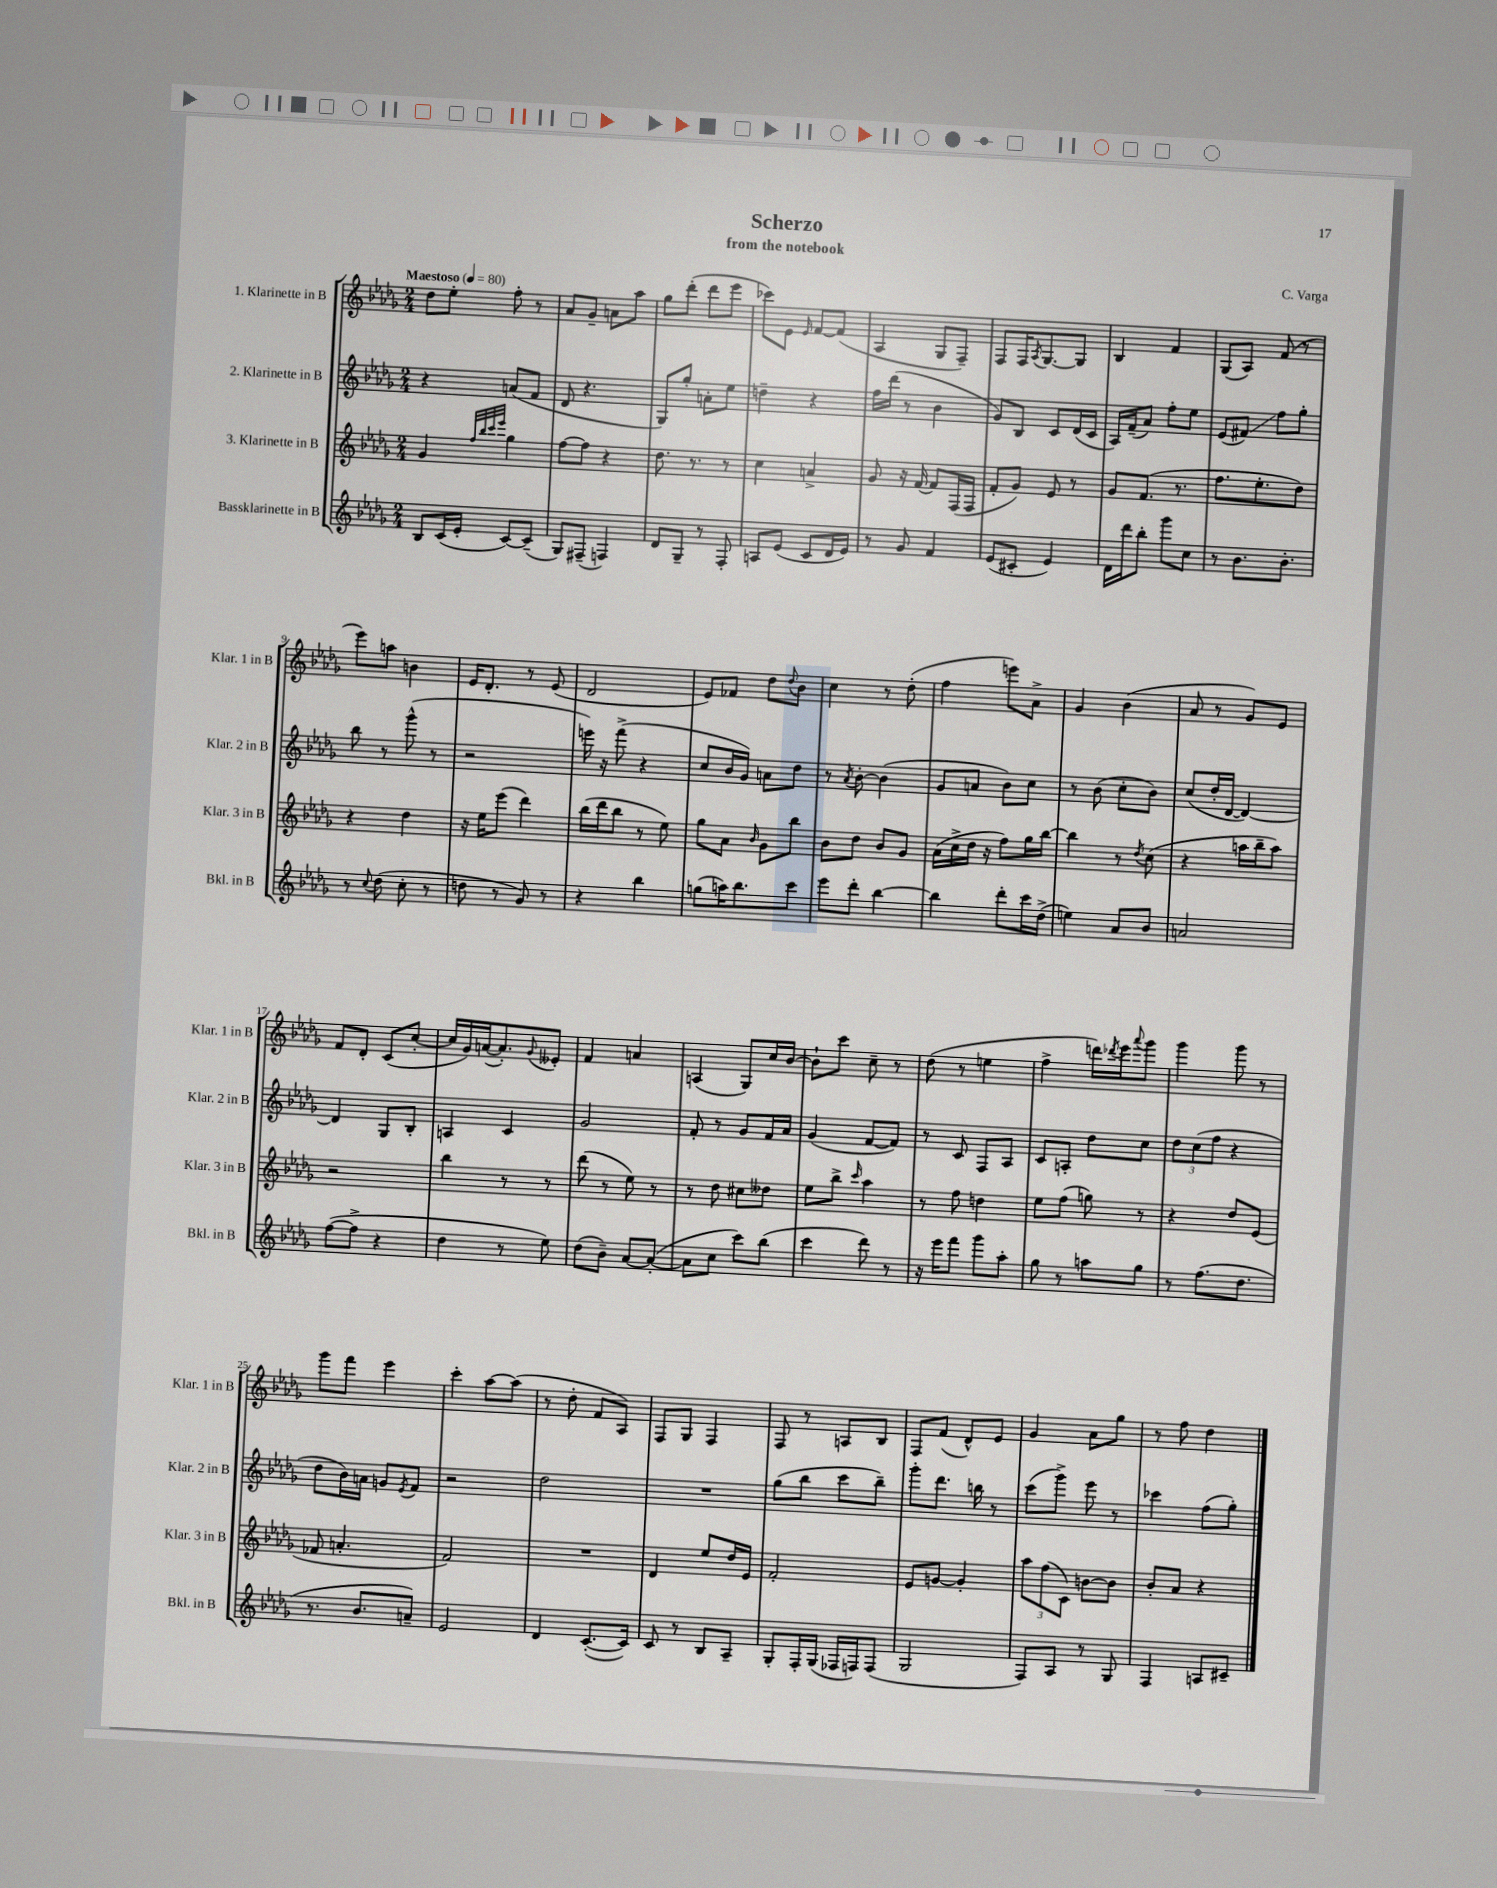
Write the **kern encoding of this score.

**kern	**kern	**kern	**kern
*staff4	*staff3	*staff2	*staff1
*clefG2	*clefG2	*clefG2	*clefG2
*k[b-e-a-d-g-]	*k[b-e-a-d-g-]	*k[b-e-a-d-g-]	*k[b-e-a-d-g-]
*M2/4	*M2/4	*M2/4	*M2/4
*MM80	*MM80	*MM80	*MM80
8B-	4g-	4r	8dd-
(16c	.	.	8ee-'
16e-'	.	.	.
.	32qqff	.	.
.	32qqbb-	.	.
.	32qqccc	.	.
.	32qqeee-	.	.
[8c)	4gg-	(8a	8ff'
(8c~]	.	8f	8r
=	=	=	=
8G-)	[8ff	8d-	8a-
(8F#~	8ff]	4.r	8g-~
4F)	4r	.	8a
.	.	.	8aa-
=	=	=	=
8d-	8.dd-	8G-)	8gg-
8G-~	.	8gg-'	(8ddd-'
.	8.r	.	.
8r	.	8a'	8ddd-
8F'	8r	8ee-	8eee-
=	=	=	=
8A	4cc	4dd~	8ccc-)
(8e-	.	.	8e-
.	.	.	16qqe-
8c	4a^	4r	[8f
16d-	.	.	(8f]
16e-)	.	.	.
=	=	=	=
8r	8g-	16ff	4A-
.	.	(16ddd-	.
8g-	16r	8r	.
.	[16f	.	.
4f	8f]	4b-	8G-
.	(16F	.	8F~)
.	16F	.	.
=	=	=	=
(8e-	8f'	8g-)	8F
8c#'	8g-)	8B-	16F
.	.	.	8qA-
.	.	.	[8.G-
4e-)	8e-	8c	.
.	8r	(16d-	8G-]
.	.	16c	.
=	=	=	=
16d-	8g-	16A-)	4B-
16ddd-	.	(16f~	.
8bb-'	(8.f	8a-)	.
8ggg-	.	8ff'	4f
.	8.r	.	.
8cc	.	8ee-	.
=	=	=	=
8r	8.ff	(8e-	(8G-
8.b-	.	8f#)	8A-)
.	8.ee-'	.	.
.	.	8ff	(8f
8.b-'	.	.	.
.	8dd-)	8gg-'	8r
=	=	=	=
8r	4r	8bb-	8eee-)
8qqcc	.	.	.
(8dd-	.	8r	8aa
8cc'	4dd-	(8ggg-^^	4b
8r	.	8r	.
=	=	=	=
8dd	16r	2r	16e-
.	16ee-	.	8.d-'
8r	(8eee-	.	.
8g-)	4ddd-)	.	8r
8r	.	.	(8e-
=	=	=	=
4r	(16bb-	16eee)	2d-
.	16ddd-	16r	.
.	8bb-	(8fff^	.
4bb-	8r	4r	.
.	8ee-)	.	.
=	=	=	=
(8gg	8gg-	8cc	8e-)
16aa)	8a-	16b-	8f-
8.bb-	.	16g-)	.
.	16qqb-	.	.
.	8g-	8a	8dd-
.	.	.	8qqdd-
8ccc	8bb-	8dd-	8b-
=	=	=	=
8eee-	8b-	8r	4cc
.	.	8qa-	.
8ddd-'	8dd-	[8b-'	.
[4bb-	8b-	(4b-]	8r
.	8g-	.	(8dd-'
=	=	=	=
4bb-]	(16a-	8g-	4ff
.	16cc^	.	.
.	16dd-	8a	.
.	16r	.	.
8ddd-'	8ff)	8b-)	8eee)
16ccc	16gg-	8cc	8a-^
(16dd-^	[16bb-	.	.
=	=	=	=
4ee)	4bb-]	8r	4g-
.	.	(8b-	.
8a-	8r	8cc'	(4b-
.	8qdd-	.	.
8b-	(8cc	8b-)	.
=	=	=	=
2a	4r	(8cc	8a-
.	.	16dd-'	8r
.	.	[16d-	.
.	16aa	4d-_)	8g-)
.	16bb-~	.	.
.	8aa)	.	8e-
=	=	=	=
([8ff	2r	4d-]	8f
8ff^]	.	.	8d-'
4r	.	8G-	(8c
.	.	8B-'	[8cc'
=	=	=	=
4dd-	4bb-	4A	16cc]
.	.	.	16g-)
.	.	.	([16a
.	.	.	8.a'])
8r	8r	4c	.
.	.	.	8qqg-
8ee-)	8r	.	8e--'
=	=	=	=
(8dd-	(8ddd-	2g-	4f
8b-~)	8r	.	.
[8a-	8ee-)	.	4a
(8a-'_	8r	.	.
=	=	=	=
8a-]	8r	8f'	(4A
8cc	8dd-	8r	.
8ccc)	8cc#	8g-	8G-)
(8bb-	8dd--	16f	16cc
.	.	16a-	[16b-
=	=	=	=
4ccc	8ee-	(4g-	8b-`]
.	8bb-^	.	8ccc
.	16qqccc	.	.
8ddd-)	4aa-	[8f	8cc~
8r	.	8f])	8r
=	=	=	=
16r	8r	8r	(8dd-
16eee-	.	.	.
8fff	8ff	8c	8r
8ggg-	4dd	8F	4ee
8aa-'	.	8A-	.
=	=	=	=
8gg-	8ee-	8c	4ff^
8r	(8ff	8A'	.
8aa	8gg)	8dd-	16ddd)
.	.	.	8qddd-
.	.	.	16eee-
.	.	.	8qqaaa-
8gg-	8r	8cc	8ggg-
=	=	=	=
8r	4r	12dd-	4ggg-
.	.	(12cc	.
(8.ff	.	.	.
.	.	12ff	.
.	8dd-	4r	8ggg-
8.dd-	.	.	.
.	(8e-	.	8r
=	=	=	=
8.r	8f-	8dd-	8ggg-
.	4.a'	16b-)	8fff
8.b-	.	16a	.
.	.	8g	4eee-
.	.	8qe-	.
8a~)	.	8f	.
=	=	=	=
2e-	2f)	2r	4ccc'
.	.	.	[8aa-
.	.	.	(8aa-]
=	=	=	=
4d-	2r	2dd-	8r
.	.	.	8dd-'
([8.c'	.	.	8f
.	.	.	8A-)
16c])	.	.	.
=	=	=	=
8c	4d-	2r	8F
8r	.	.	8G-
8B-	8ee-	.	4F
8A-~	16dd-	.	.
.	16e-	.	.
=	=	=	=
8G-'	2f'	(8gg-	8F
16F'	.	8bb-	8r
(16G-	.	.	.
16F-	.	8ccc	8A
16F)	.	.	.
(8F	.	8bb-~)	8B-
=	=	=	=
2G-	8e-	8ggg-'	8F
.	[8g	8.ddd-	(8f
.	4g']	.	8d-^^)
.	.	16bb	.
.	.	8r	8e-
=	=	=	=
8F)	12aa-	(8ccc	4g-
.	(12ff	.	.
8A-	.	8ggg-^)	.
.	12c)	.	.
8r	[8b	8eee-	8a-
8G-	8b]	8r	8gg-
=	=	=	=
4F	8b-'	4ccc-	8r
.	8a-	.	8ff
8A	4r	(8ff	4dd-
8c#~	.	8gg-')	.
==	==	==	==
*-	*-	*-	*-
